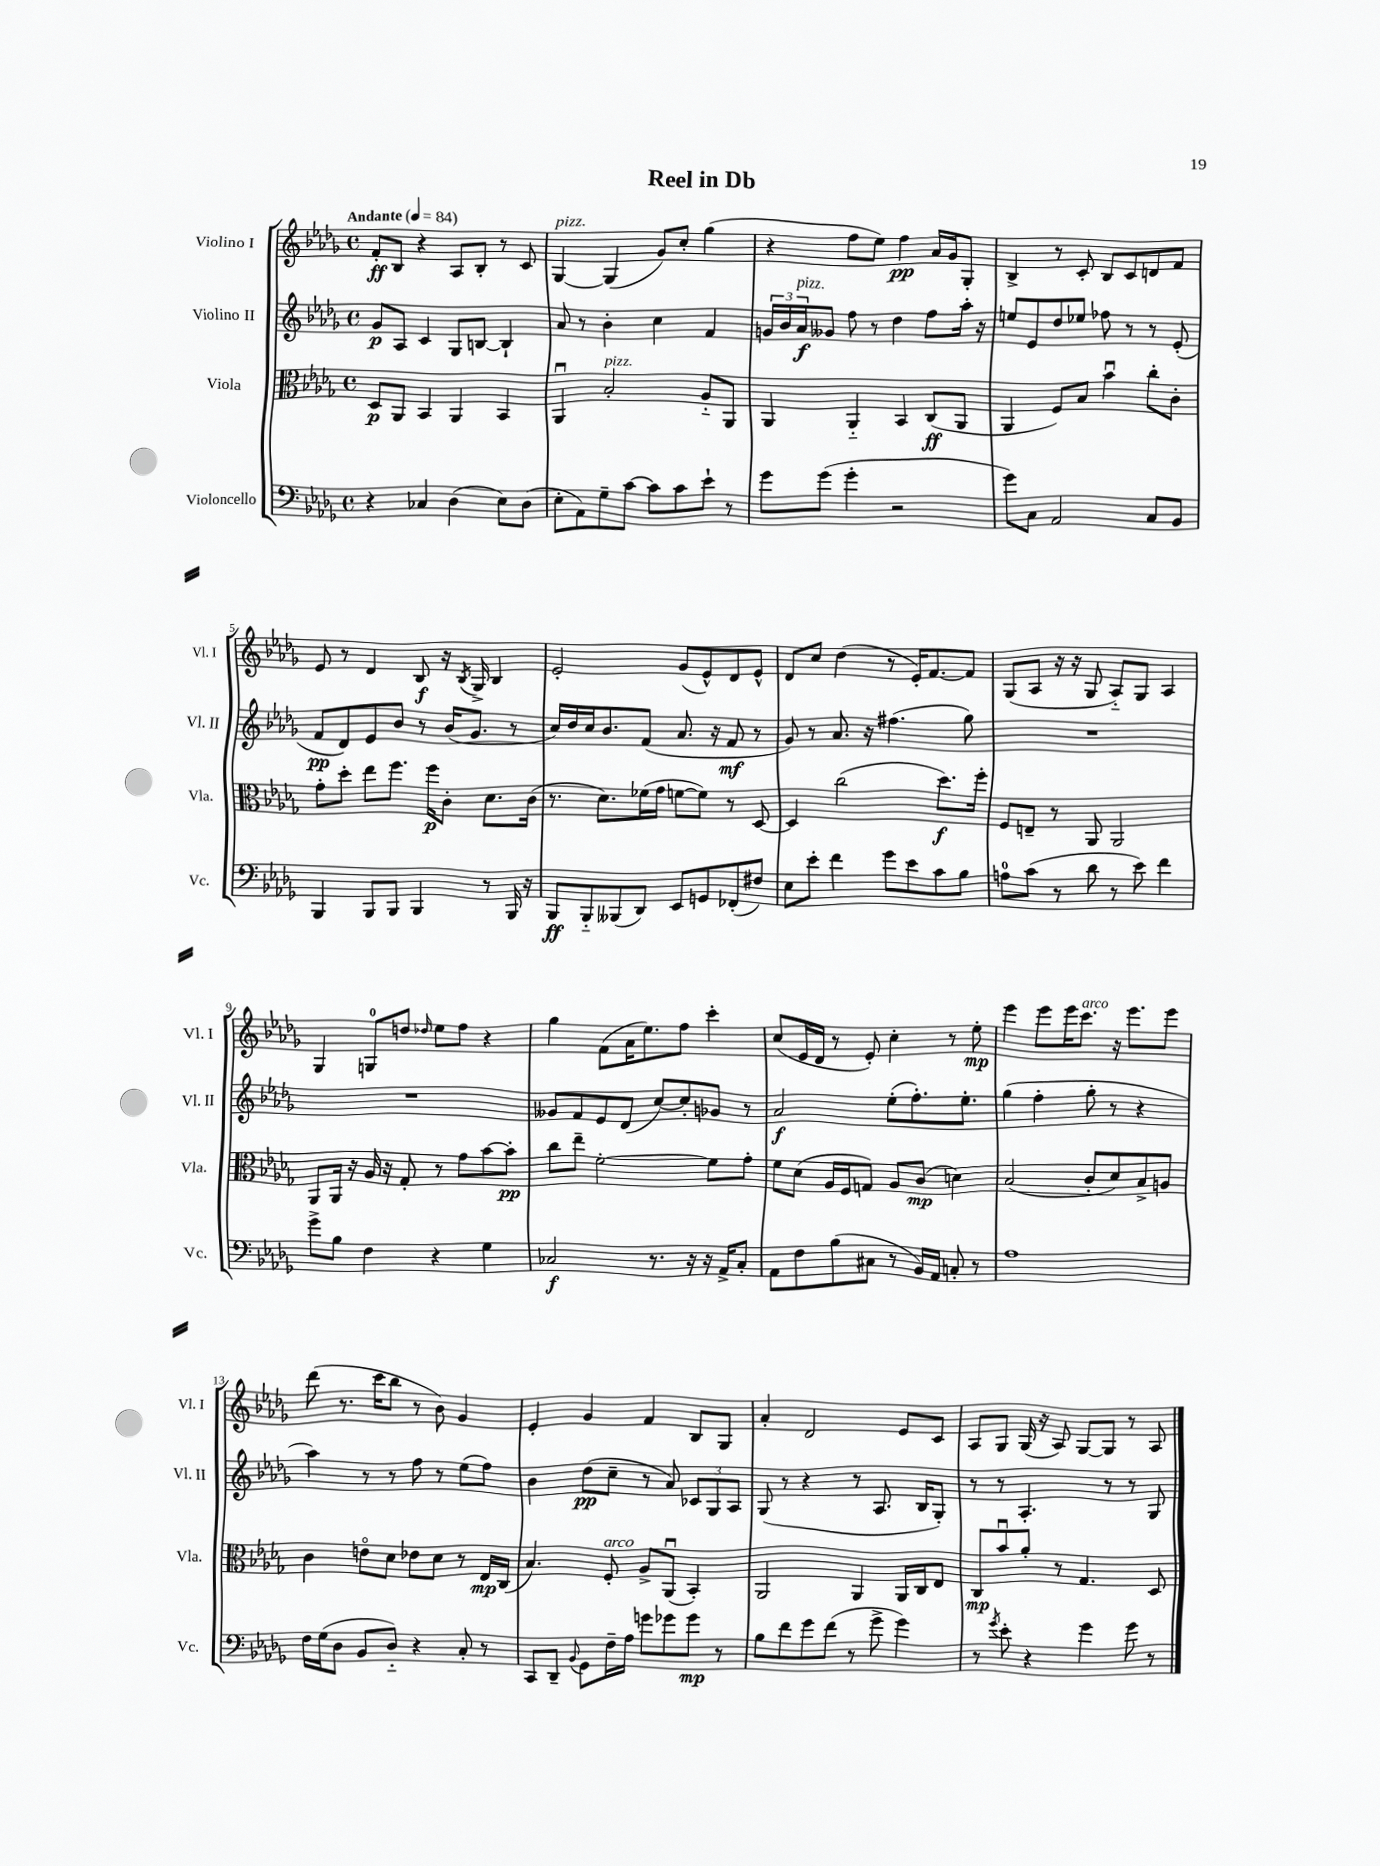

**kern	**dynam	**kern	**dynam	**kern	**dynam	**kern	**dynam
*part4	*part4	*part3	*part3	*part2	*part2	*part1	*part1
*staff4	*staff4	*staff3	*staff3	*staff2	*staff2	*staff1	*staff1
*I"Violoncello	*	*I"Viola	*	*I"Violino II	*	*I"Violino I	*
*I'Vc.	*	*I'Vla.	*	*I'Vl. II	*	*I'Vl. I	*
*clefF4	*	*clefC3	*	*clefG2	*	*clefG2	*
*k[b-e-a-d-g-]	*	*k[b-e-a-d-g-]	*	*k[b-e-a-d-g-]	*	*k[b-e-a-d-g-]	*
*M4/4	*	*M4/4	*	*M4/4	*	*M4/4	*
*met(c)	*	*met(c)	*	*met(c)	*	*met(c)	*
*MM84	*	*MM84	*	*MM84	*	*MM84	*
=1	=1	=1	=1	=1	=1	=1	=1
!	!	!	!	!	!	!LO:TX:a:B:t=Andante	!
4r	.	8D-/L	p	8g-/L	p	8f'/L	ff
.	.	8AA-/J	.	8A-/J	.	8B-/J	.
4C-X/	.	4BB-/	.	4c/	.	4r	.
(4D-\	.	4AA-/	.	8G-/L	.	8A-/L	.
.	.	.	.	[8Bn/J	.	8B-'/J	.
8E-\L)	.	4BB-/	.	4B`/]	.	8r	.
(8D-\J	.	.	.	.	.	8c/	.
=2	=2	=2	=2	=2	=2	=2	=2
!	!	!	!	!	!	!LO:TX:a:i:t=pizz.	!
8E-'\L	.	4AA-u/	.	8a-/	.	[4G-/	.
8AA-\)	.	.	.	8r	.	.	.
!	!	!LO:TX:a:i:t=pizz.	!	!	!	!	!
8G-~\	.	2B-'/	.	4b-'\	.	(4G-/]	.
[8c\J	.	.	.	.	.	.	.
8c\L]	.	.	.	4cc\	.	8g-/L)	.
8c\	.	.	.	.	.	8cc'/J	.
8e-`\J	.	8A-/L	.	4f/	.	(4gg-\	.
8r	.	8AA-/J	.	.	.	.	.
=3	=3	=3	=3	=3	=3	=3	=3
8g-\L	.	4AA-/	.	24gn/LL	.	4r	.
.	.	.	.	24b-/	.	.	.
!	!	!	!	!LO:TX:a:i:t=pizz.	!	!	!
.	.	.	.	24a-/J	f	.	.
(8g-\J	.	.	.	8g--X/J	.	.	.
4g-'\	.	4AA-/	.	8ff\	.	8ff\L	.
.	.	.	.	8r	.	8ee-\J)	.
2r	.	4BB-/	.	4dd-\	.	4ff\	pp
.	.	(8C/L	ff	8ff\L	.	16a-/LL	.
.	.	.	.	.	.	16g-/J	.
.	.	8AA-/J	.	16aa-'\Jk	.	8G-'/J	.
.	.	.	.	16r	.	.	.
=4	=4	=4	=4	=4	=4	=4	=4
8g-\L)	.	4AA-/	.	8een/L	.	4B-^/	.
8C\J	.	.	.	8e-/	.	.	.
2AA-/	.	8F/L)	.	8dd-/	.	8r	.
.	.	8B-/J	.	8ee-X/J	.	8c'/	.
.	.	4b-u\	.	8ff-X\	.	8B-/L	.
.	.	.	.	8r	.	8c/	.
8C/L	.	8cc'\L	.	8r	.	8dn/	.
8BB-/J	.	8c'\J	.	(8e-'/	.	8f/J	.
!!LO:LB:g=z
=5	=5	=5	=5	=5	=5	=5	=5
4BBB-/	.	8g-'\L	.	8f/L	pp	8e-/	.
.	.	8dd-'\J	.	8d-/)	.	8r	.
8BBB-/L	.	8ee-\L	.	8e-/	.	4d-/	.
8BBB-/J	.	8.ff\J	.	8b-/J	.	.	.
4BBB-/	.	.	.	8r	.	8B-/	f
.	.	16ff\KL	p	.	.	.	.
.	.	8c'\J	.	(16b-/KL	.	16r	.
.	.	.	.	.	.	8qB-/	.
.	.	.	.	8.g-/J	.	16G-^/	.
8r	.	8.d-\L	.	.	.	4B-/	.
16BBB-/	.	.	.	8r	.	.	.
16r	.	(16c\Jk	.	.	.	.	.
=6	=6	=6	=6	=6	=6	=6	=6
8BBB-/L	ff	8.r	.	16cc/LL)	.	2e-'/	.
.	.	.	.	16dd-/	.	.	.
8BBB-/	.	.	.	16cc/J	.	.	.
.	.	8.d-\L)	.	8.b-/	.	.	.
(8BBB--X/	.	.	.	.	.	.	.
8DD-/J)	.	(16f-X\L	.	(8f/J	.	.	.
.	.	16g-\JJ	.	.	.	.	.
8EE-/L	.	[8fn\L	.	8.a-/	.	(8g-/L	.
8GGn/	.	8f\J])	.	.	.	8e-^^/)	.
.	.	.	.	16r	.	.	.
(8FF-X'/	.	8r	.	8f/	mf	8d-/	.
8F#X/J)	.	[8D-/	.	8r	.	8e-^^/J	.
=7	=7	=7	=7	=7	=7	=7	=7
8E-\L	.	4D-/]	.	8g-/)	.	8d-/L	.
8e-'\J	.	.	.	8r	.	8cc/J	.
4f\	.	(2cc\	.	8.a-/	.	(4dd-\	.
.	.	.	.	16r	.	.	.
8g-\L	.	.	.	(4.ff#X\	.	8r	.
8e-\	.	.	.	.	.	16e-'/KL)	.
.	.	.	.	.	.	[8.f/	.
8c\	.	8.dd-\L)	f	.	.	.	.
8B-\J	.	.	.	8gg-\)	.	8f/J]	.
.	.	16ff'\Jk	.	.	.	.	.
=8	=8	=8	=8	=8	=8	=8	=8
8An\L	.	8F/L	.	1r	.	(8G-/L	.
(8c\J	.	8En~/J	.	.	.	8A-/J	.
8r	.	8r	.	.	.	16r	.
.	.	.	.	.	.	16r	.
8d-\	.	8AA-/	.	.	.	8G-/	.
8r	.	2AA-/	.	.	.	8A-/L)	.
8e-\)	.	.	.	.	.	8G-/J	.
4f\	.	.	.	.	.	4A-/	.
!!LO:LB:g=z
=9	=9	=9	=9	=9	=9	=9	=9
8g-^\L	.	8AA-/L	.	1r	.	4G-/	.
8B-\J	.	16AA-/Jk	.	.	.	.	.
.	.	16r	.	.	.	.	.
4F\	.	16A-/	.	.	.	8Gn/L	.
.	.	16r	.	.	.	.	.
.	.	8G-'/	.	.	.	8ddn/J	.
.	.	.	.	.	.	16qqdd-X/	.
4r	.	8r	.	.	.	8ee-\L	.
.	.	8g-\L	.	.	.	8ff\J	.
4G-\	.	[8b-\	.	.	.	4r	.
.	.	8b-'\J]	pp	.	.	.	.
=10	=10	=10	=10	=10	=10	=10	=10
2C-X/	f	8cc\L	.	8g--X/L	.	4gg-\	.
.	.	8ee-~\J	.	8f/	.	.	.
.	.	[2f'\	.	8e-/	.	(8f\L	.
.	.	.	.	(8d-/J	.	16a-\K	.
.	.	.	.	.	.	8.ee-\)	.
8.r	.	.	.	[8cc/L)	.	.	.
.	.	.	.	8cc'/]	.	8ff\J	.
16r	.	.	.	.	.	.	.
16r	.	8f\L]	.	8g-X/J	.	4ccc'\	.
16AA-^/KL	.	.	.	.	.	.	.
8C-'/J	.	8g-'\J	.	8r	.	.	.
=11	=11	=11	=11	=11	=11	=11	=11
8AA-\L	.	8f\L	.	2a-/	f	(8cc/L	.
8F\	.	(8d-\J	.	.	.	16e-/L	.
.	.	.	.	.	.	16d-/JJ	.
(8B-\	.	16A-/LL	.	.	.	8r	.
.	.	16F/J	.	.	.	.	.
8C#X\J	.	8Gn/J)	.	.	.	8e-'/)	.
8r	.	8A-/L	.	(8ee-'\L	.	4cc'\	.
16BB-/LL)	.	(8c/J	mp	8.ff'\)	.	.	.
16AA-/JJ	.	.	.	.	.	.	.
8Cn'/	.	4dn\)	.	.	.	8r	.
.	.	.	.	8.ee-'\J	.	.	.
8r	.	.	.	.	.	8ee-'\	mp
=12	=12	=12	=12	=12	=12	=12	=12
1A-	.	(2B-/	.	(4gg-\	.	4eee-\	.
.	.	.	.	4ff'\	.	8eee-\L	.
.	.	.	.	.	.	16eee-\K	.
!	!	!	!	!	!	!LO:TX:a:i:t=arco	!
.	.	.	.	.	.	8.ccc\J	.
.	.	8c'/L	.	8gg-'\	.	.	.
.	.	8d-/)	.	8r	.	16r	.
.	.	.	.	.	.	8.eee-\L	.
.	.	8B-^/	.	4r	.	.	.
.	.	8An/J	.	.	.	8eee-\J	.
!!LO:LB:g=z
=13	=13	=13	=13	=13	=13	=13	=13
16F\LL	.	4c\	.	4aa-\)	.	(8ddd-\	.
(16G-\J	.	.	.	.	.	.	.
8D-\J	.	.	.	.	.	8.r	.
8BB-/L	.	8en\L	.	8r	.	.	.
.	.	.	.	.	.	16ccc\KL	.
8D-/J)	.	8d-\J	.	8r	.	8bb-\J	.
4r	.	8e-X\L	.	8ff\	.	8r	.
.	.	8d-\J	.	8r	.	8b-\)	.
8C'/	.	8r	.	(8ee-\L	.	4g-/	.
8r	.	16E-/LL	mp	8ff\J)	.	.	.
.	.	(16C/JJ	.	.	.	.	.
=14	=14	=14	=14	=14	=14	=14	=14
8CC/L	.	4.B-/)	.	4b-\	.	4e-'/	.
8DD-~/J	.	.	.	.	.	.	.
8qqBB-/	.	.	.	.	.	.	.
8GG-\L	.	.	.	(8dd-\L	pp	4g-/	.
!	!	!LO:TX:a:i:t=arco	!	!	!	!	!
16F~\L	.	8F'/	.	8cc~\J	.	.	.
16A-\JJ	.	.	.	.	.	.	.
8gn\L	.	8A-^/L	.	8r	.	4f/	.
8g-X\	.	(8AA-u/J	.	8a-/)	.	.	.
8g-\J	mp	4BB-'/)	.	12c-X/L	.	8B-/L	.
.	.	.	.	12G-/	.	.	.
8r	.	.	.	.	.	8G-/J	.
.	.	.	.	12A-/J	.	.	.
=15	=15	=15	=15	=15	=15	=15	=15
8B-\L	.	2AA-/	.	(8G-/	.	4a-'/	.
8f\	.	.	.	8r	.	.	.
8g-\	.	.	.	4r	.	2d-/	.
(8f\J	.	.	.	.	.	.	.
8r	.	4AA-/	.	8r	.	.	.
8g-^\	.	.	.	8.A-/	.	.	.
4g-\)	.	16AA-/LL	.	.	.	8e-/L	.
.	.	16C/J	.	16B-/KL	.	.	.
.	.	8E-/J	.	8G-'/J)	.	8c/J	.
=16	=16	=16	=16	=16	=16	=16	=16
8r	.	8C/L	mp	8r	.	8A-/L	.
8qg-/	.	.	.	.	.	.	.
8e-'\	.	8b-u/	.	8r	.	8G-/J	.
4r	.	8a-'/J	.	4.A-'/	.	(16G-/	.
.	.	.	.	.	.	16r	.
.	.	8r	.	.	.	8A-/)	.
4g-\	.	4.G-/	.	.	.	[8G-/L	.
.	.	.	.	8r	.	8G-/J]	.
8g-\	.	.	.	8r	.	8r	.
8r	.	8D-/	.	8G-/	.	8A-/	.
==	==	==	==	==	==	==	==
*-	*-	*-	*-	*-	*-	*-	*-
